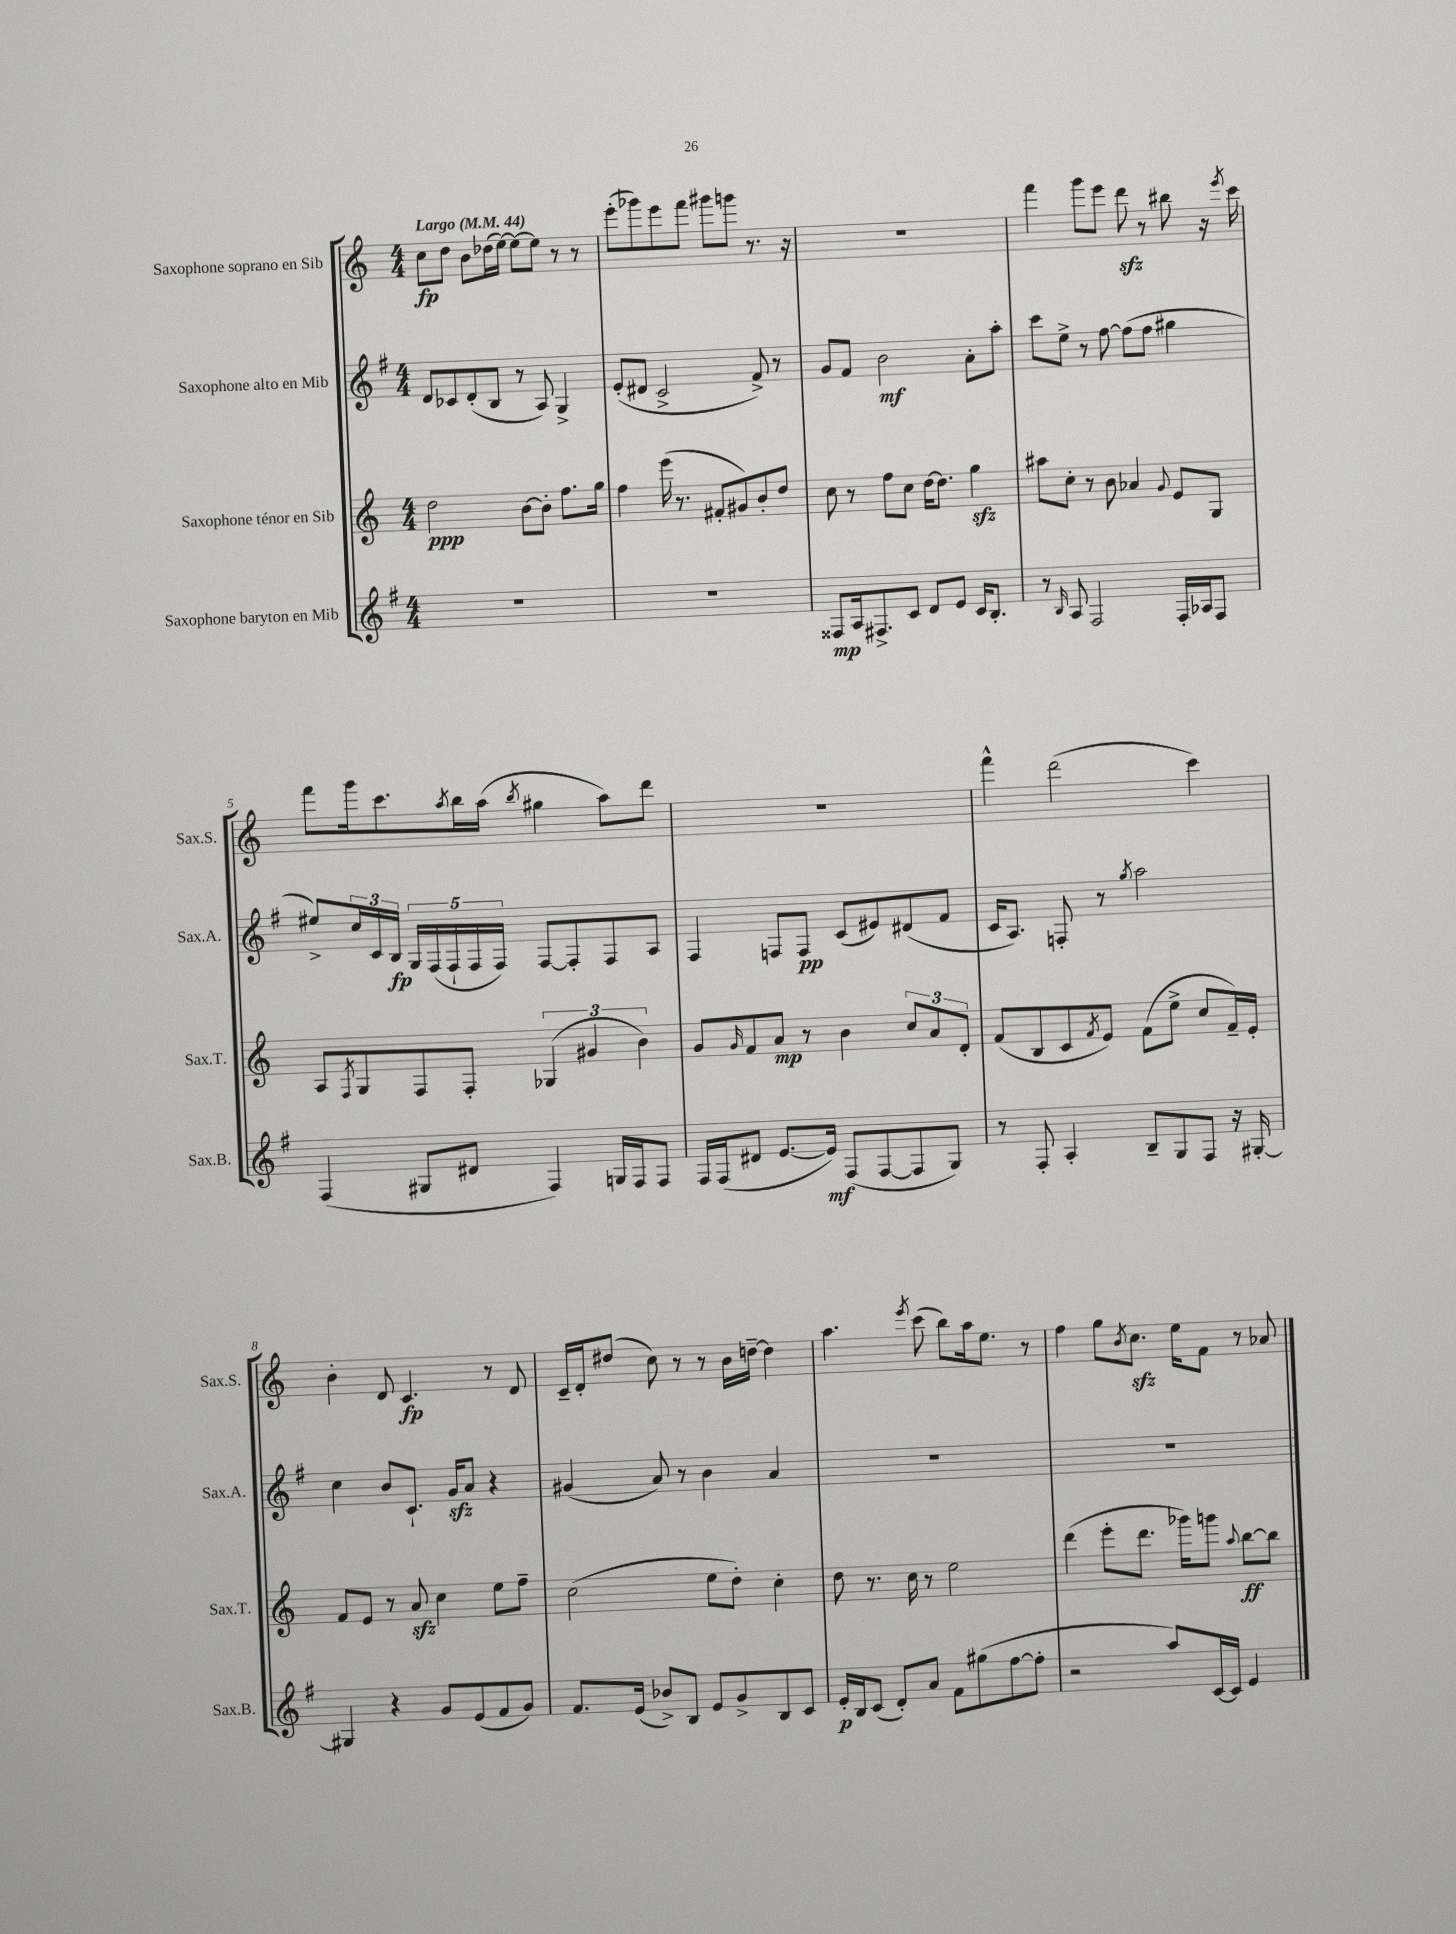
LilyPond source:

<<
\new StaffGroup <<
\new Staff = "s0" \with { instrumentName = "Saxophone soprano en Sib" shortInstrumentName = "Sax.S." } {
    \clef treble \key c \major \numericTimeSignature \time 4/4 \tempo "Largo" 4 = 44
    c''8\fp d''8 b'8 des''16( e''16~) e''8~ e''8 r8 r8 |
    e'''8-.( ges'''8) e'''8 f'''8 gis'''8 g'''8 r8. r16 |
    R1 |
    f'''4 g'''8 e'''8 d'''8\sfz r8 bis''8 r16 \acciaccatura { e'''8 } c'''16 |
    f'''8 g'''16 c'''8. \acciaccatura { a''8 } b''16 a''16( \acciaccatura { b''8 } gis''4 a''8) d'''8 |
    R1 |
    f'''4-^ d'''2( c'''4) |
    b'4-. d'8 c'4.\fp r8 d'8 |
    c'16-- d'16-. dis''8( c''8) r8 r8 b'16 d''16~-- d''4 |
    a''4. \acciaccatura { e'''8 } c'''8( b''8) a''16 e''8. r8 |
    f''4 g''8 \acciaccatura { b'8 } c''8.\sfz e''16 f'8 r8 aes'8 \bar "|." |
}
\new Staff = "s1" \with { instrumentName = "Saxophone alto en Mib" shortInstrumentName = "Sax.A." } {
    \clef treble \key g \major \numericTimeSignature \time 4/4
    d'8 ces'8 d'8-.( b8 r8 a8) g4-> |
    e'8-.( dis'8 c'2-> fis'8->) r8 |
    g'8 fis'8 b'2\mf a'8-. a''8-. |
    c'''8 e''8-> r8 fis''8~ fis''8( fis''8 gis''4 |
    eis''8->) \tuplet 3/2 { c''16 c'16 b16\fp } \tuplet 5/4 { g16 fis16( fis16-! fis16 fis16) } fis8~ fis8-. fis8 a8 |
    fis4 f8 f8\pp c'8( eis'8) dis'8( fis'8 |
    c'16 a8.) f8-. r8 \acciaccatura { g''8 } a''2 |
    c''4 b'8 c'8.-! g'16\sfz a'8 r4 |
    gis'4( a'8) r8 b'4 a'4 |
    R1 |
    R1 \bar "|." |
}
\new Staff = "s2" \with { instrumentName = "Saxophone ténor en Sib" shortInstrumentName = "Sax.T." } {
    \clef treble \key c \major \numericTimeSignature \time 4/4
    d''2\ppp b'8~ b'8-. f''8. g''16 |
    f''4 e'''16( r8. fis'8-. gis'8) b'8-. d''8 |
    c''8 r8 f''8 c''8 d''16~ d''8. g''4\sfz |
    ais''8 c''8-. r8 b'8 aes'4 \appoggiatura { g'8 } e'8 g8 |
    a8 \acciaccatura { f8 } g8 f8 f8-. \tuplet 3/2 { ges4( gis'4 b'4) } |
    g'8 \grace { g'16 } f'8 a'8\mp r8 b'4 \tuplet 3/2 { c''8 a'8 d'8-. } |
    f'8( b8 c'8 \acciaccatura { f'8 } e'8) f'8( e''8-> c''8 f'16--) e'16-. |
    f'8 e'8 r8 a'8\sfz c''4 e''8 f''8-- |
    c''2( e''8 d''8-.) c''4-. |
    d''8 r8. c''16 r8 e''2 |
    d'''4( e'''8-. d'''8. ges'''16) g'''8 \appoggiatura { a''8 } b''8~\ff b''8 \bar "|." |
}
\new Staff = "s3" \with { instrumentName = "Saxophone baryton en Mib" shortInstrumentName = "Sax.B." } {
    \clef treble \key g \major \numericTimeSignature \time 4/4
    R1 |
    R1 |
    fisis8\mp a16 fis8.-> c'8 d'8 e'8 c'16 b8.-. |
    r8 \grace { b16 } a8 fis2 fis16-. aes16 fis8 |
    fis4( gis8 dis'8 fis4) g16 fis16 fis8 |
    fis16 fis16( dis'8 e'8.~ e'16\mf) fis8( fis8~ fis8 g8) |
    r8 fis8-. a4-. b8-- g8 fis8 r16 gis16~-. |
    gis4 r4 g'8 e'8( fis'8 g'8) |
    fis'8. e'16( bes'8->) b8 e'8 g'8-> b8 c'8 |
    e'16-.\p b16 c'8( d'8-.) a'8 fis'8 gis''8( fis''8~ fis''8-. |
    r2 a''8) c'16~ c'16 e'4 \bar "|." |
}
>>
>>
